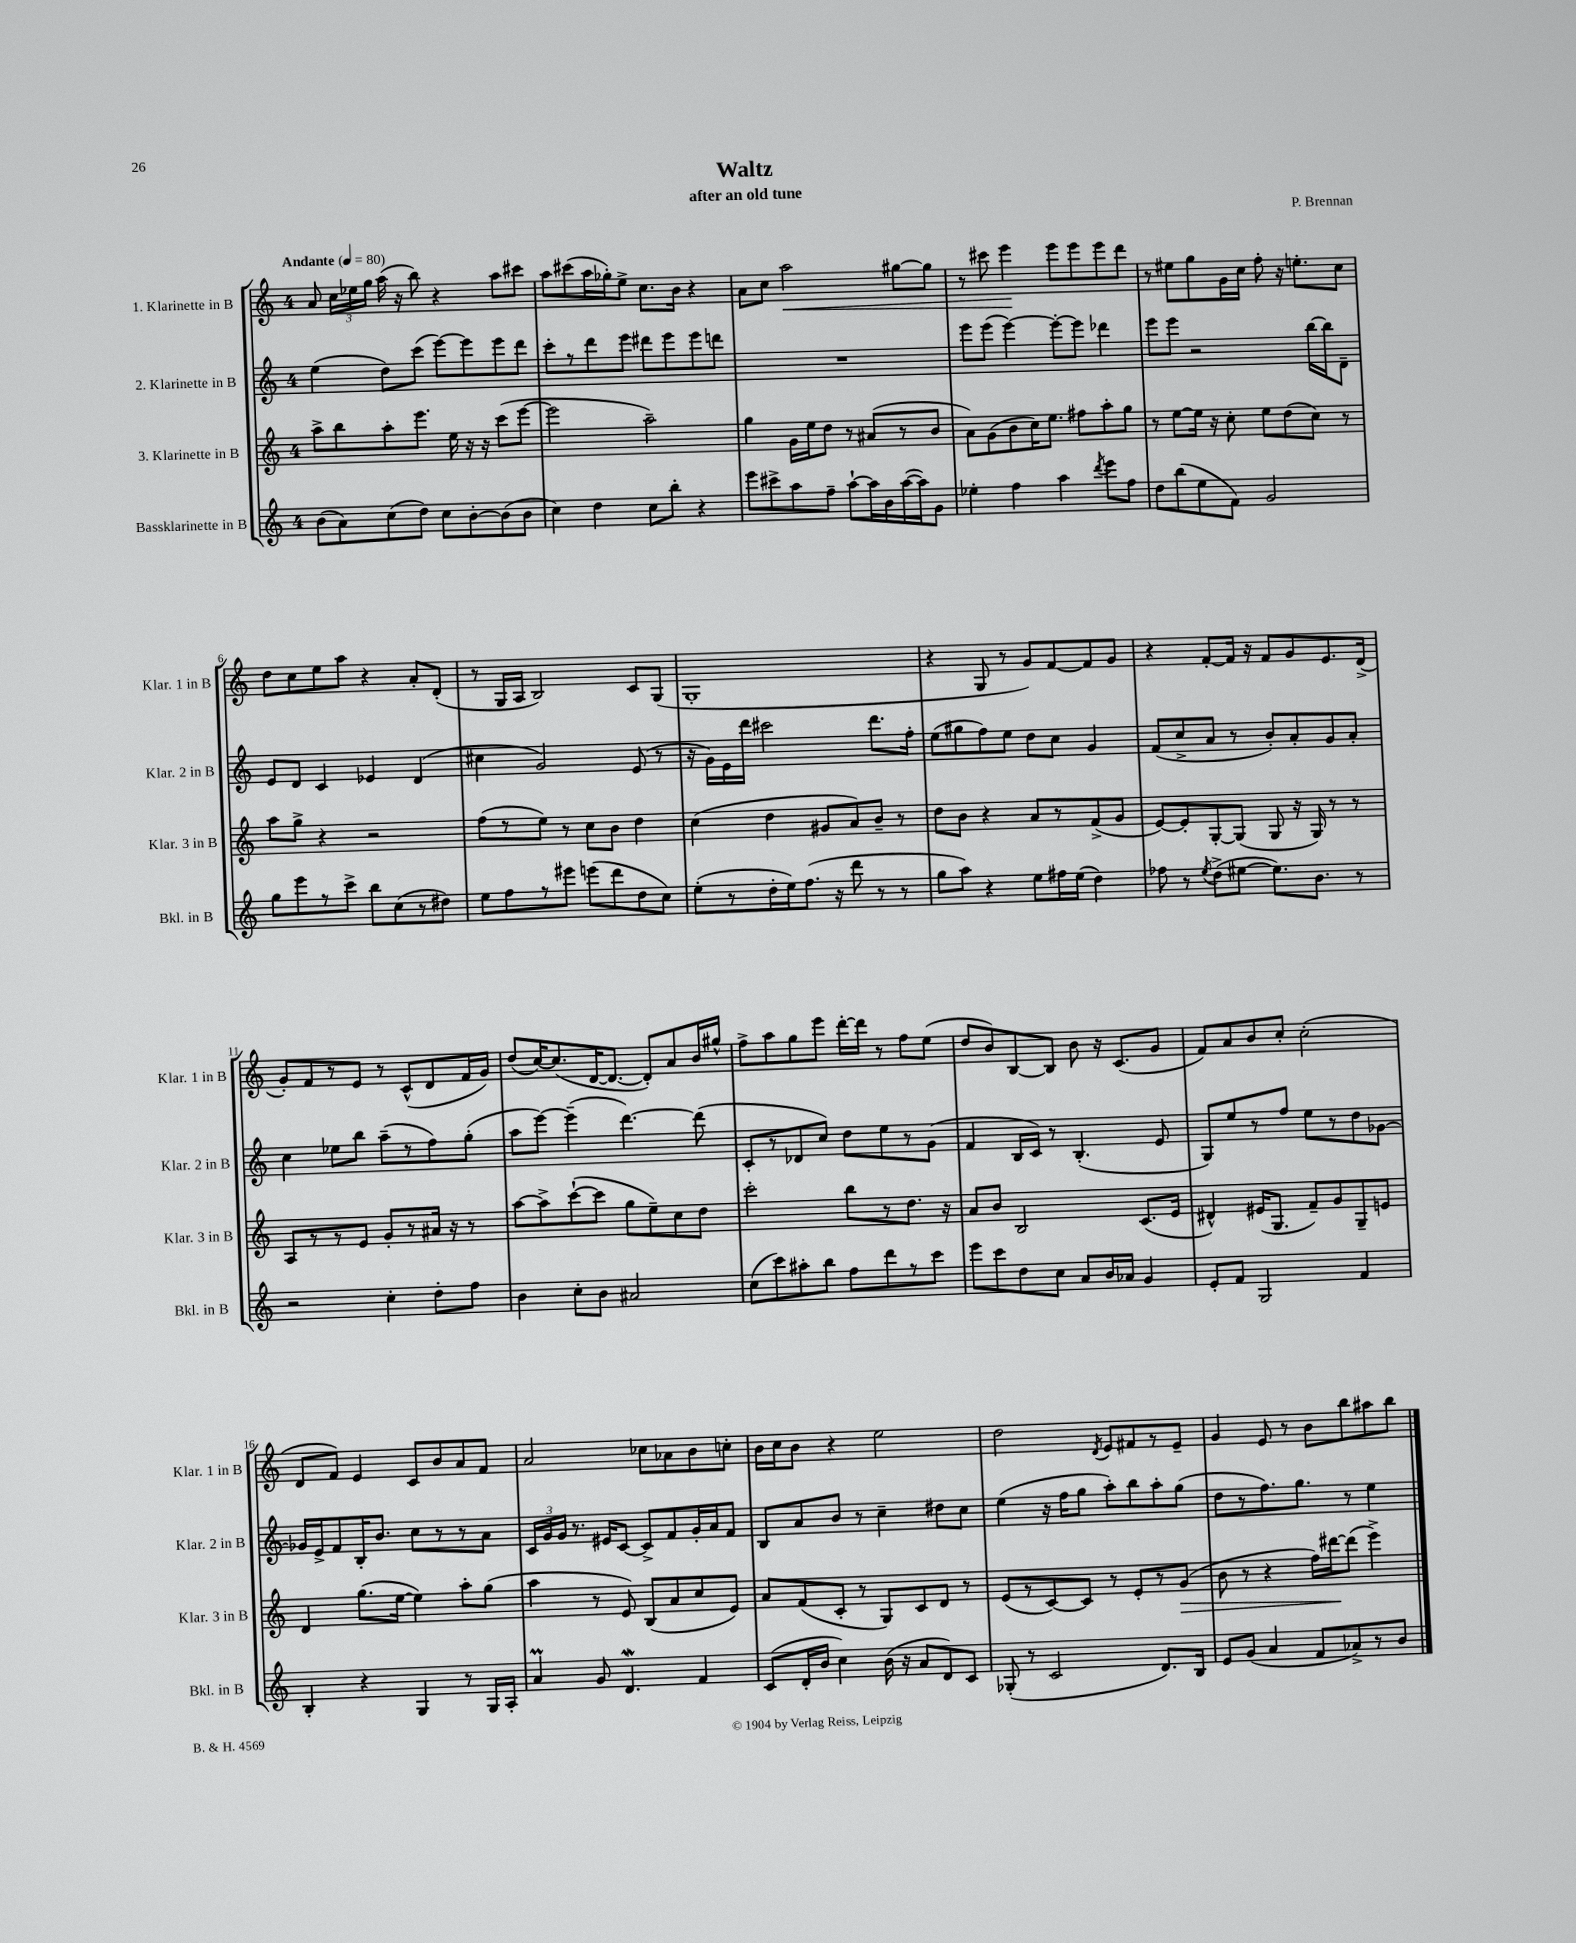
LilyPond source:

\header { title = "Waltz" composer = "P. Brennan" subtitle = "after an old tune" }
<<
\new StaffGroup <<
\new Staff = "s0" \with { instrumentName = "1. Klarinette in B" shortInstrumentName = "Klar. 1 in B" } {
    \clef treble \key c \major \once \override Staff.TimeSignature.style = #'single-digit \time 4/4 \tempo "Andante" 4 = 80
    \autoBeamOff a'8 \tuplet 3/2 { c''16[ ees''16 g''16] } a''16( r16 b''8) r4 a''8[ cis'''8] |
    a''8[ cis'''8( a''16 ges''16-.) e''8]-> c''8.[ b'16] r4 |
    a'8[ c''8] a''2\< gis''8[~ gis''8] |
    r8 cis'''8 e'''4\! e'''8[ e'''8 e'''8 d'''8] |
    r8 eis''8[ g''8 g'16 c''16] f''8-. r16 e''8.[-. c''8] |
    d''8[ c''8 e''8 a''8] r4 a'8[-. d'8]-.( |
    r8 g16[ a16] b2) c'8[ g8]( |
    g1-. |
    r4 g8 r8 g'8[) f'8~ f'8 g'8] |
    r4 f'8[~-. f'16] r16 f'8[ g'8 e'8. d'16]->( |
    g'8[-.) f'8 r8 e'8] r8 c'8[-^( d'8 f'16 g'16]) |
    d''8[( c''16~) c''8.( d'16~ d'8.]~ d'8[-.) a'8 b'16 gis''16]-^ |
    f''8[-> a''8 g''8 e'''8] d'''16[~-. d'''16] r8 f''8[ e''8]( |
    d''8[ b'8) b8~ b8] b'8 r16 c'8.[( g'8] |
    f'8[) a'8 b'8 c''8]-. c''2-.( |
    d'8[ f'8]) e'4 c'8[ b'8 a'8 f'8] |
    a'2 ces''8[ aes'8 b'8 c''8]-. |
    b'16[ c''16 b'8] r4 e''2 |
    d''2 \acciaccatura { d'8 } e'8[ fis'8 r8 e'8]-- |
    g'4 e'8 r8 b'8[ b''8 ais''8 b''8] \bar "|." |
}
\new Staff = "s1" \with { instrumentName = "2. Klarinette in B" shortInstrumentName = "Klar. 2 in B" } {
    \clef treble \key c \major \once \override Staff.TimeSignature.style = #'single-digit \time 4/4
    \autoBeamOff e''4( d''8[) c'''8]( e'''8[~) e'''8 e'''8 d'''8] |
    c'''8[-. r8 d'''8 e'''8] dis'''8[ e'''8 e'''8 d'''8] |
    R1 |
    e'''8[ e'''8]( e'''4~) e'''8[~-. e'''8] des'''4 |
    e'''8[ e'''8] r2 b''16[~ b''16 d'8]-- |
    e'8[ d'8] c'4 ees'4 d'4( |
    cis''4 g'2) e'8( r8 |
    r16 g'16[) e'16 d'''16] cis'''2 d'''8.[ f''16]-. |
    e''8[( gis''8 f''8) e''8] d''8[ c''8] g'4 |
    f'8[( c''8-> a'8] r8 b'8[-.) a'8-. g'8 a'8]-. |
    c''4 ees''8[ b''8] a''8[--( r8 f''8) g''8]-.( |
    a''8[ e'''8]~) e'''4--( d'''4.~) d'''8( |
    c'8[-. r8 des'8 c''8]) d''8[ e''8 r8 g'8]( |
    f'4 b16[ c'16]) r8 b4.-.( e'8 |
    g8[) e''8 r8 f''8] e''8[ r8 d''8 ges'8]~ |
    ges'16[ e'16-> f'8 b16-. b'8.] c''8[ r8 r8 a'8] |
    \tuplet 3/2 { c'16[ g'16 g'16] } r8. eis'16[ c'8]~ c'8[-> f'8 g'16-. a'16 f'8] |
    b8[ a'8 b'8] r8 c''4-- dis''8[ c''8] |
    e''4( r16 f''16[ g''8] a''8[-.) b''8 a''8-. g''8]( |
    d''8[ r8 f''8.) g''8.] r8 e''4 \bar "|." |
}
\new Staff = "s2" \with { instrumentName = "3. Klarinette in B" shortInstrumentName = "Klar. 3 in B" } {
    \clef treble \key c \major \once \override Staff.TimeSignature.style = #'single-digit \time 4/4
    \autoBeamOff a''8[-> b''8 a''8-. e'''8.] e''16 r16 r16 c'''8[( e'''8]~ |
    e'''2 a''2--) |
    g''4 g'16[ e''16 d''8] r8 ais'8[( r8 b'8] |
    a'8[) g'8( b'8 c''16) e''8.] fis''8[ a''8-. g''8] |
    r8 e''8[~ e''16] r16 c''8-. e''8[ d''8( c''8]) r8 |
    a''8[ g''8]-> r4 r2 |
    f''8[( r8 e''8]) r8 c''8[ b'8] d''4 |
    c''4( d''4 gis'8[ a'8) b'8]-- r8 |
    d''8[ b'8] r4 a'8[ r8 f'8->( g'8] |
    e'8[~) e'8-. g8~-. g8]( g8 r16 g16) r8 r8 |
    a8[ r8 r8 e'8] g'8[-. r8 ais'16] r16 r8 |
    a''8[~ a''8-> c'''8~-!( c'''8] g''8[ e''8--) c''8 d''8] |
    c'''2-. b''8[ r8 d''8.] r16 |
    a'8[ b'8] b2 c'8.[( e'16] |
    dis'4-^) eis'16[( g8.] f'8[--) g'8 g8-- e'8] |
    d'4 g''8.[( e''16]~ e''4) a''8[-. g''8]( |
    a''4 r8 e'8) b8[( a'8 c''8 e'8]) |
    a'8[ f'8( c'8]-. r8 g8[) c'8 d'8] r8 |
    e'8[( r8 c'8~) c'8] r8 e'8[-. r8 g'8]\>( |
    b'8 r8 r4 f''16[) dis'''16~\! dis'''8]( e'''4->) \bar "|." |
}
\new Staff = "s3" \with { instrumentName = "Bassklarinette in B" shortInstrumentName = "Bkl. in B" } {
    \clef treble \key c \major \once \override Staff.TimeSignature.style = #'single-digit \time 4/4
    \autoBeamOff b'8[( a'8) c''8( d''8]) c''8[ b'8~-. b'8( b'8] |
    c''4) d''4 c''8[ b''8]-. r4 |
    e'''8[ cis'''8-> a''8 f''8]-- a''8[~-! a''16 b'16 a''16~( a''16) g'8] |
    ees''4-. f''4 a''4 \acciaccatura { d'''8 } e'''8[ f''8] |
    d''8[ b''8( e''8 f'8]) g'2 |
    g''8[ e'''8 r8 c'''8]-> b''8[ c''8( r8 dis''8]) |
    e''8[ f''8 r8 eis'''8] e'''8[( d'''8 d''8 c''8]) |
    e''8[-.( r8 d''16-. e''16) f''8.]( r16 d'''8 r8 r8 |
    g''8[ a''8]) r4 e''8[ fis''16 e''16]( d''4) |
    fes''8 r8 \acciaccatura { e''8 } d''8[->( eis''8]~ eis''8.[) b'8.] r8 |
    r2 c''4-. d''8[-. f''8] |
    b'4 c''8[-. b'8] ais'2 |
    c''8[( c'''8) ais''8-. b''8] f''8[ d'''8 r8 c'''8] |
    e'''8[ c'''8 d''8 c''8] a'8[ b'16 aes'16] g'4 |
    e'8[-. f'8] g2 f'4 |
    b4-. r4 g4 r8 g16[ a16]-. |
    a'4\prall g'8 d'4.\mordent f'4 |
    c'8[( d'16-. b'16] c''4) b'16( r16 a'8[ d'8) c'8] |
    ges8-.( r8 c'2 d'8.[) b16] |
    e'8[ g'8]( a'4 f'8[ aes'8->) r8 b'8] \bar "|." |
}
>>
>>
